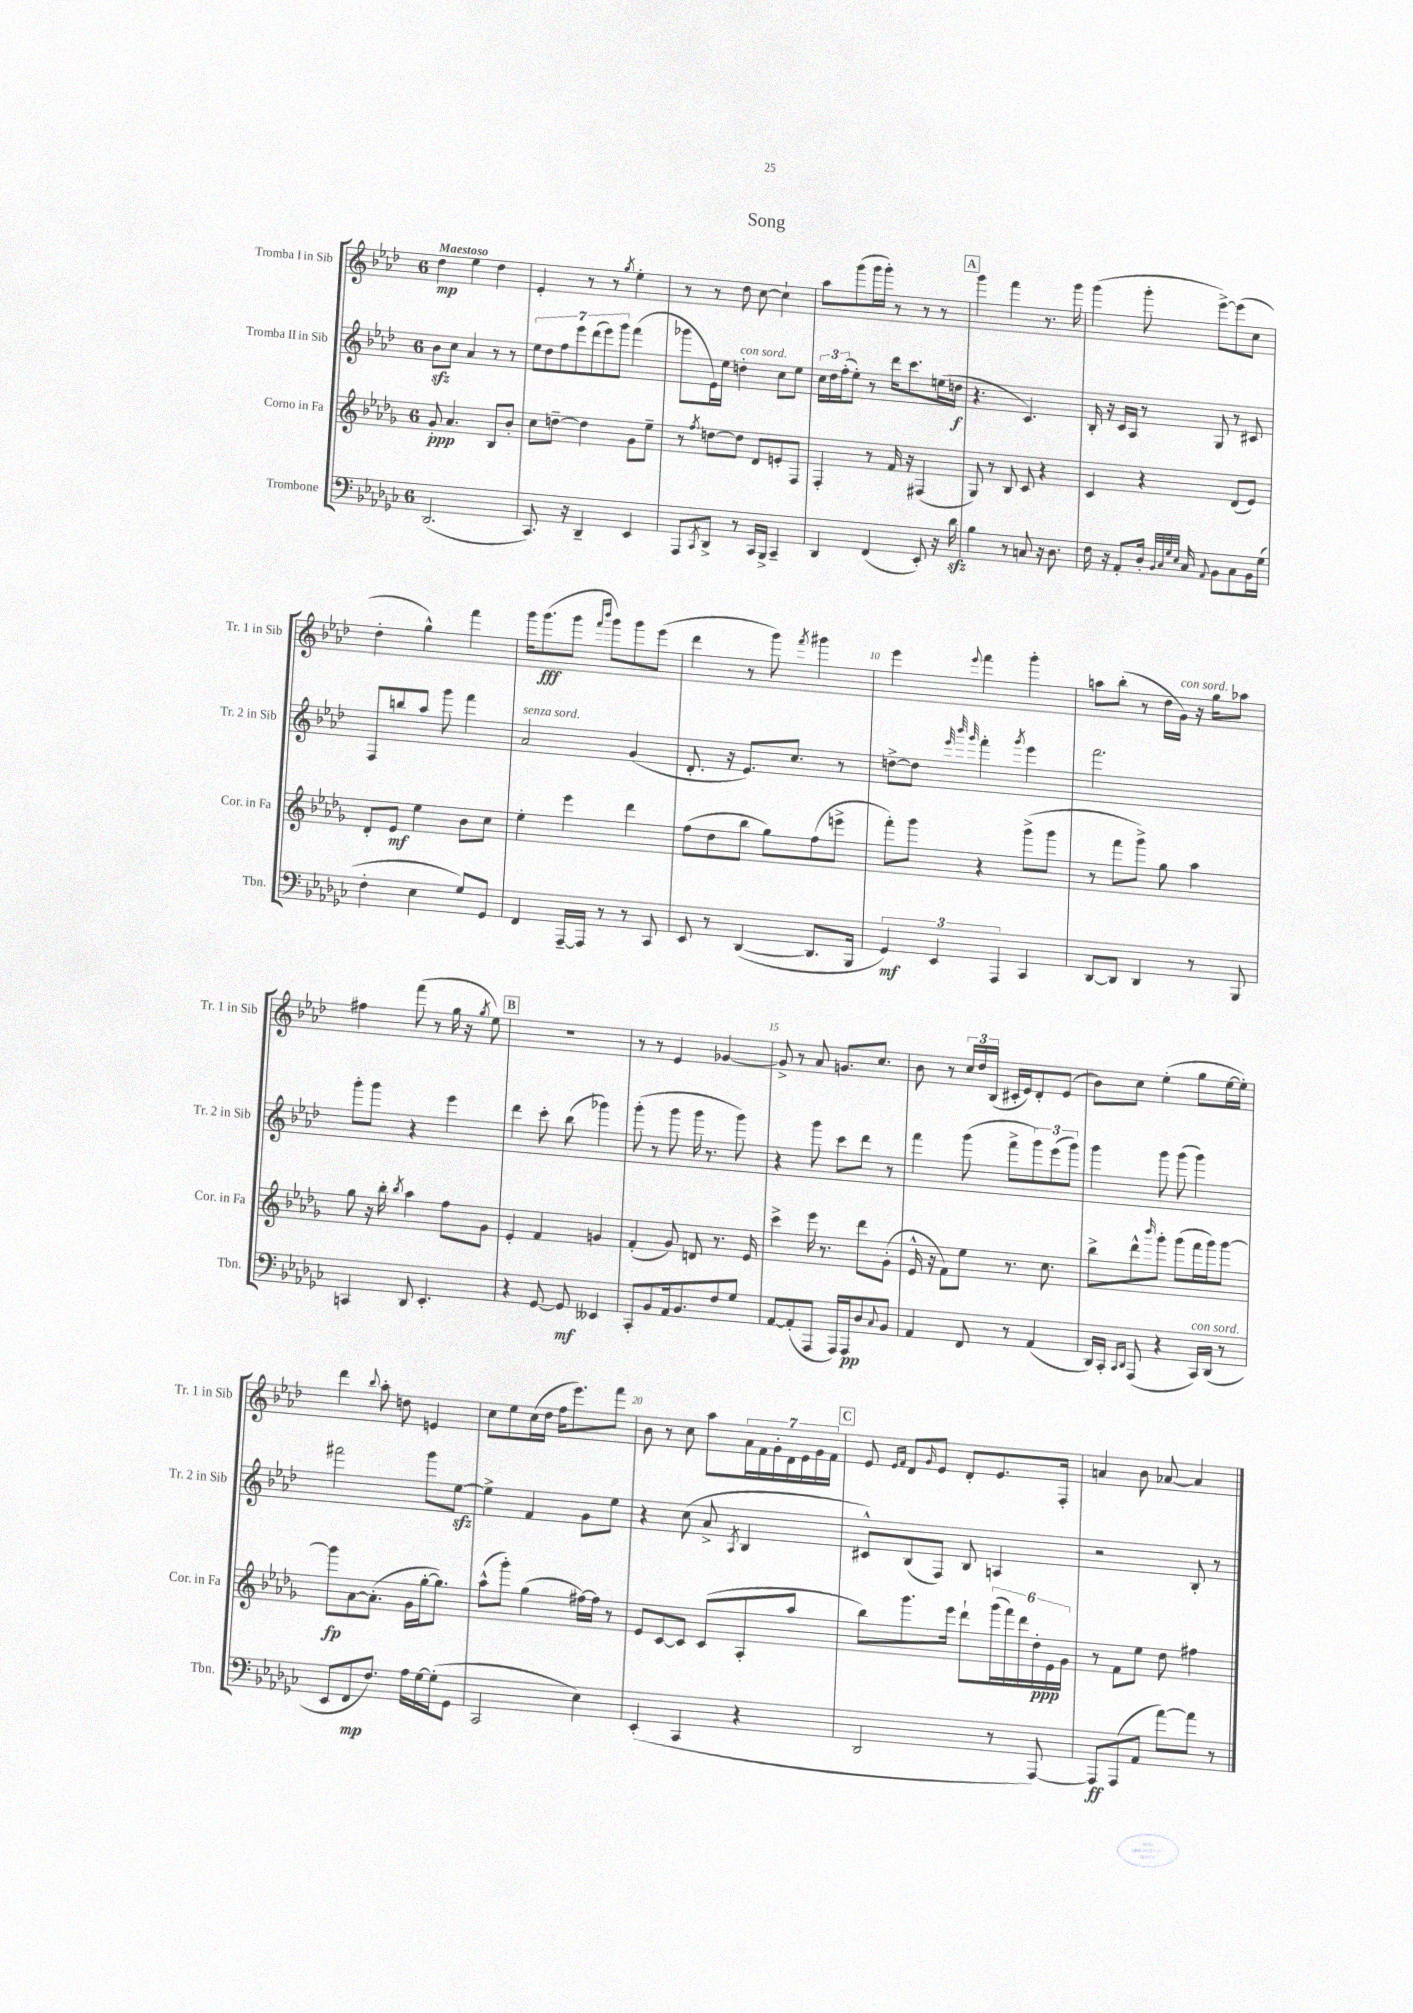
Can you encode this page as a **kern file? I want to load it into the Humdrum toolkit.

**kern	**kern	**kern	**kern
*staff4	*staff3	*staff2	*staff1
*clefF4	*clefG2	*clefG2	*clefG2
*k[b-e-a-d-g-c-]	*k[b-e-a-d-g-]	*k[b-e-a-d-]	*k[b-e-a-d-]
*M6/8	*M6/8	*M6/8	*M6/8
(2.DD-	8g-'	8b-	4dd-
.	4.a-	8cc	.
.	.	4a-	4ee-
.	8B-	8r	4dd-
.	8b-'	8r	.
=	=	=	=
8.CC-)	8cc	14ee-	4e-'
.	.	14dd-	.
.	[8dd~	.	.
.	.	14ff	.
16r	.	.	.
.	.	14eee-	.
4DD-~	4dd]	.	8r
.	.	(14ddd-	.
.	.	14eee-)	.
.	.	.	8r
.	.	14ggg	.
.	.	.	8qgg
4EE-	8g-	(4fff	4ee-'
.	8ee-~	.	.
=	=	=	=
8AAA-	8r	8ggg-	8r
8qCC-	8qff	.	.
8DD-^	[8dd	16e-)	8r
.	.	16ee-	.
8r	8dd]	4dd'	8dd-
16CC-	8d-	.	[8cc
16BBB-^	.	.	.
4CC-~	8e'	8cc	4cc`]
.	8F	8ee-	.
=	=	=	=
4DD-	4F'	24cc	8aa-
.	.	24dd-	.
.	.	(24ff'	.
.	.	8ee-')	(8ggg
(4FF	8r	8r	16ggg
.	.	.	16ggg')
.	16f	16ddd-	8r
.	16r	8.ccc	.
8EE-')	(4F#	.	8r
16r	.	(16ee	8r
16d-	.	16dd	.
=	=	=	=
4B-	8G-)	4.r	4ggg
.	8r	.	.
8r	8B-	.	4fff
8C	8c	4.c)	.
16r	4r	.	8.r
8.D-	.	.	.
.	.	.	16ggg
=	=	=	=
16F	4c	16B-'	(4ggg
16r	.	16r	.
8AA-'	.	16c	.
.	.	16A-	.
16D-'	4r	8r	8ggg'
32qqBB-	.	.	.
32qqC-	.	.	.
32qqG-	.	.	.
32qqE-	.	.	.
16C-	.	.	.
8qqAA-	.	.	.
8BB-	.	8G	[8eee-^)
8C-	(8d-	8r	(8eee-]
16BB-	8e-)	8c#	8cc
(16G-	.	.	.
=	=	=	=
4F'	8d-'	8F	4dd-'
.	8e-	8bb	.
4E-	4ee-	8aa-	4gg^^)
.	.	8ggg	.
8G-)	8b-	4fff	4fff
8GG-	8cc	.	.
=	=	=	=
4FF	4ee-'	2a-	16ggg
.	.	.	(8.ggg
[16AAA-~	4eee-	.	8ggg
16AAA-]	.	.	.
.	.	.	16qqfff
.	.	.	16qqbbb-
8r	.	.	8ggg)
8r	4ddd-	(4g	8ggg
8CC-	.	.	(8eee-
=	=	=	=
8EE-	(8ff	8.d-'	4ddd-
8r	8dd-	.	.
.	.	16r	.
([4DD-	8bb-	8.e-)	8r
.	8gg-)	.	8ggg)
.	.	8.cc	.
.	.	.	8qfff
8.DD-]	(8ff	.	4ggg#
.	8eee^	8r	.
16BBB-	.	.	.
=	=	=	=
6GG-)	8fff')	[8dd^	4eee-
.	8ggg-	8dd]	.
6EE-	.	.	.
.	.	32qqeee-	.
.	.	32qqbbb-	.
.	.	32qqggg	8qqeee-
.	4r	4fff'	4fff
6AAA-	.	.	.
.	.	8qggg	.
4CC-	(8ggg-^	4eee-	4ggg'
.	8ggg-	.	.
=	=	=	=
[8DD-	8r	2.fff	8aa
8DD-]	8fff	.	(8bb-'
4DD-	8ggg-^)	.	8r
.	8gg-	.	16dd-
.	.	.	16g)
8r	4aa-	.	16r
.	.	.	16gg
8BBB-	.	.	8aa-
=	=	=	=
4CC	8gg-	8ggg'	4ff#
.	16r	8ggg	.
.	16bb-'	.	.
.	8qbb-	.	.
8DD-	4aa-	4r	(8fff
4.EE-'	.	.	8r
.	8ff	4eee-	16gg
.	.	.	16r
.	.	.	8qgg
.	8g-	.	8ee-)
=	=	=	=
4r	4e-'	4ddd-	2.r
[8GG-	4f	8ccc'	.
8GG-]	.	(8bb-	.
4EE--	4g	4ggg-)	.
=	=	=	=
8CC-'	(4f'	(8ggg'	8r
8BB-	.	8r	8r
16AA-	8g-)	8ggg	4e-
8.BB-	.	.	.
.	8d	16ggg	.
.	.	8.r	.
8F	8.r	.	[4g-
8G-	.	8ggg)	.
.	16e-	.	.
=	=	=	=
[8AA-	4ccc^	4r	8g-^]
(8AA-']	.	.	8r
8AAA-	16eee-	8ggg	8a-
.	8.r	.	.
16AAA-)	.	8ccc	8.g
16AAA-	.	.	.
8D-	8ddd-	8ddd-	.
.	.	.	8.cc
8qqC-	.	.	.
8BB-	(8g-'	8r	.
=	=	=	=
4AA-	16e-^^	4fff	8b-
.	16r	.	.
.	8f)	.	8r
8FF	8ee-	(8ggg	24cc
.	.	.	24dd-
.	.	.	(24B-
8r	8.r	8fff^	16c#'
.	.	.	16e-)
(4AA-	.	12ggg)	8d-'
.	8.cc	.	.
.	.	(12eee-	.
.	.	.	(8e-
.	.	12ggg)	.
=	=	=	=
16DD-)	8bb-^	4ggg	8b-)
16CC-'	.	.	.
16qqCC-	.	.	.
16qqDD-	.	.	.
(8AAA-	8ddd-^^	.	8cc
.	16qqbbb-	.	.
4r	8ggg-'	8ggg	(4ee-'
.	(8ggg-	(8ggg	.
16CC-)	16fff	4ggg)	8gg
(16DD-	16ggg-)	.	.
8r	[8ggg-	.	[16ee-
.	.	.	16ee-'])
=	=	=	=
8EE-	8ggg-]	2fff#	4ddd-
8FF	[8a-	.	.
.	.	.	8qqbb-
8.F)	(8.a-']	.	8aa-'
.	.	.	8dd
16A-	16g-	.	.
[16G-	[16gg-'	8ggg	4e
(16G-']	8.gg-])	.	.
8GG-	.	[8ee-	.
=	=	=	=
2CC-	(8aa-^^	4ee-^]	8cc
.	8ggg-')	.	8ee-
.	(4gg-	4f	(16cc
.	.	.	16dd-
.	.	.	16ff
.	.	.	8.eee-)
4E-)	[16ff#)	8g	.
.	16ff#]	.	.
.	8r	8ee-	8fff
=	=	=	=
(4EE-'	8e-	4r	8b-
.	[8c	.	8r
4CC-	8c]	(8cc	8cc
.	(8c	8a-^	8aa-
.	.	8qA-	.
4r	8A-'	4B-	28a-
.	.	.	28f
.	.	.	28g'
.	.	.	28d-
.	8aa-	.	.
.	.	.	28e-
.	.	.	28g
.	.	.	28f
=	=	=	=
2DD-	8bb-)	8c#^^)	8e-
.	.	.	16qqe-
.	.	.	16qqf
.	8.ggg-	(8B-	8d-
.	.	.	16qqg
.	.	8F)	8e-
.	16eee-	.	.
.	8ddd-`	8B-	8d-'
8r	(24ggg-	4A	8.e-
.	24fff)	.	.
.	24ddd-	.	.
[8AAA-)	24dd-'	.	.
.	24e-	.	.
.	.	.	16F'
.	24g-	.	.
=	=	=	=
8AAA-]	8r	2r	4a
(8AAA-	8f	.	.
8AA-	8ee-	.	8b-
[8a-)	8dd-	.	[8a-
8a-]	4ff#	8B-'	4a-]
8r	.	8r	.
==	==	==	==
*-	*-	*-	*-
